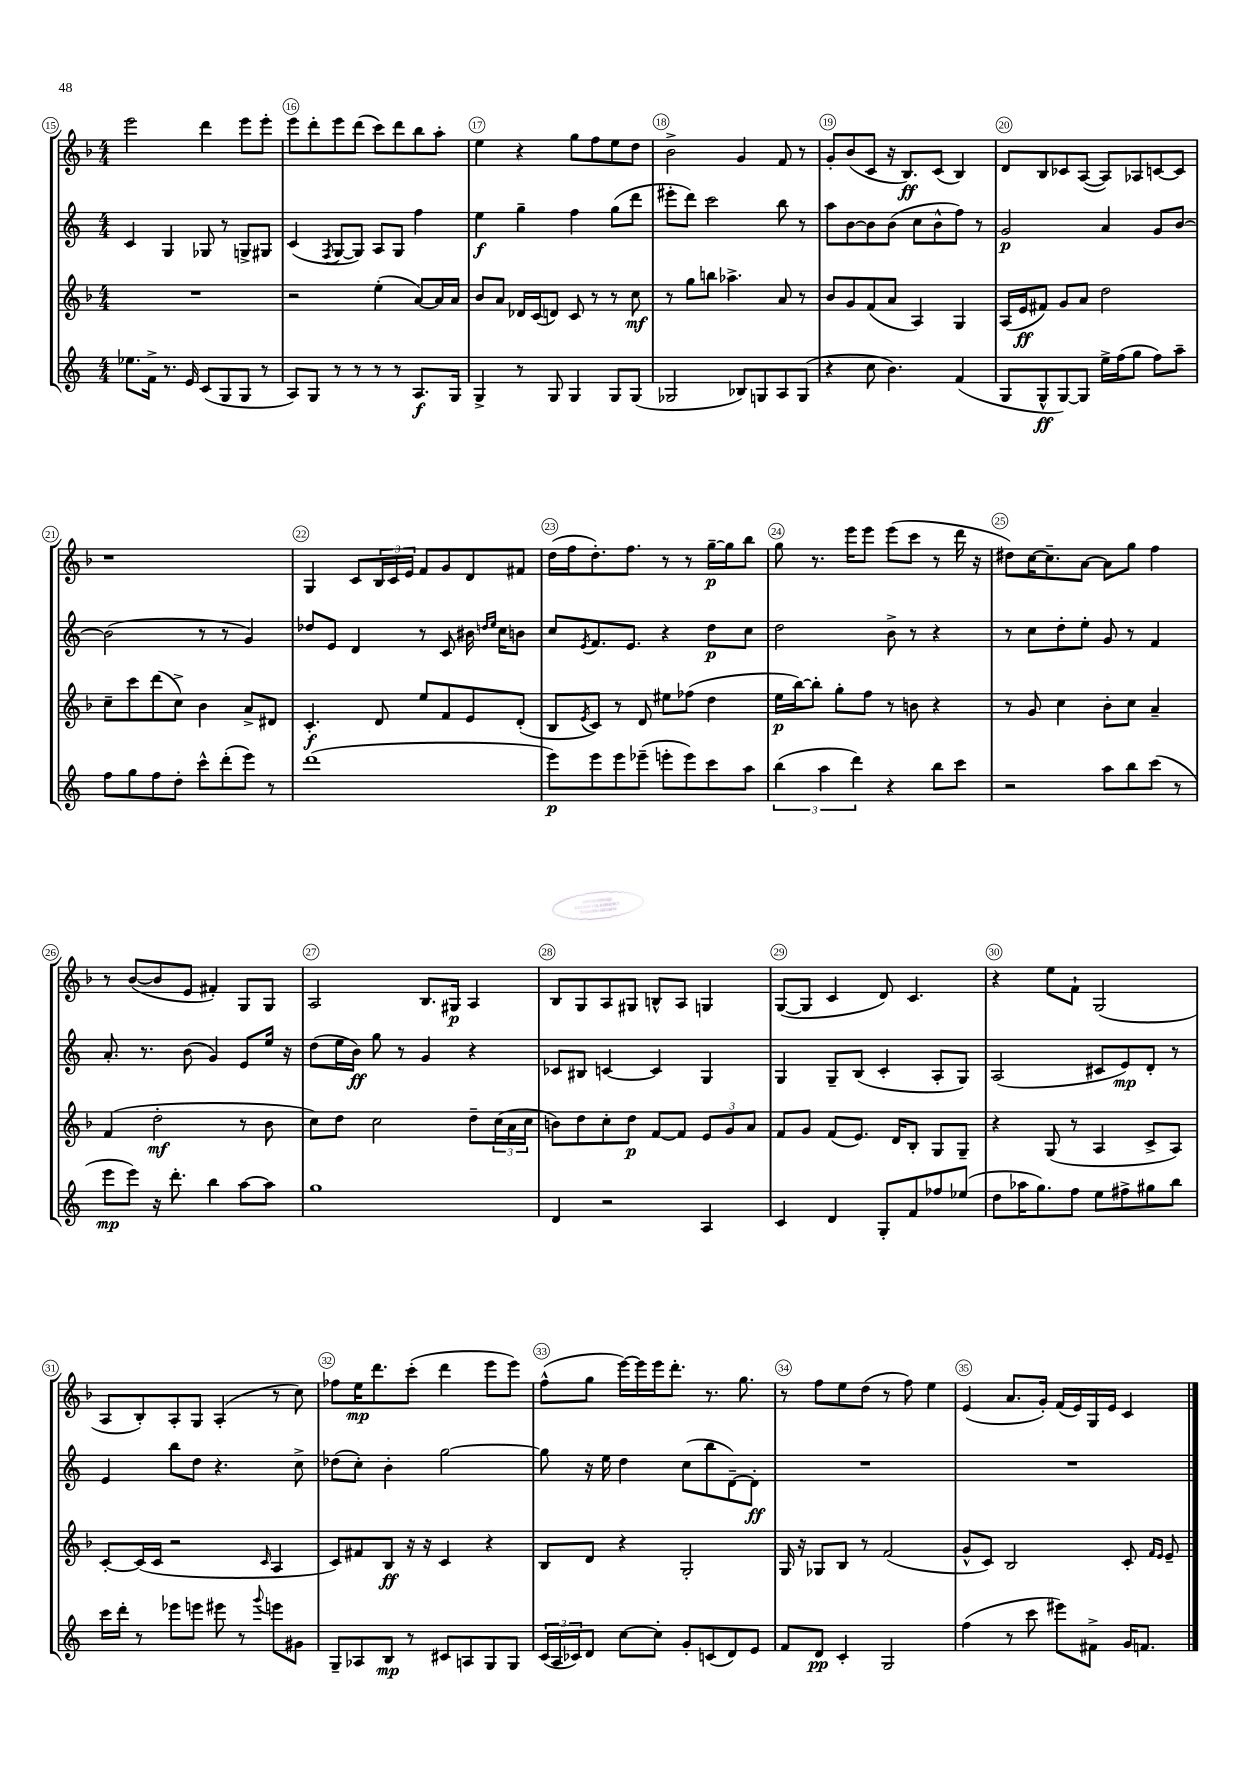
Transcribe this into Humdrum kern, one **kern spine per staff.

**kern	**kern	**kern	**kern
*staff4	*staff3	*staff2	*staff1
*clefG2	*clefG2	*clefG2	*clefG2
*k[]	*k[b-]	*k[]	*k[b-]
*M4/4	*M4/4	*M4/4	*M4/4
8.ee-	1r	4c	2eee
16f^	.	.	.
8.r	.	4G	.
16e	.	.	.
(8c	.	8G-	4ddd
8G	.	8r	.
8G	.	8G^	8eee
8r	.	8G#	8eee'
=	=	=	=
8A)	2r	(4c	8eee
8G	.	.	8ddd'
.	.	8qF	.
8r	.	[8G	8eee
8r	.	8G])	(8ddd
8r	(4ee'	8A	8ccc)
8r	.	8G	8ddd
8.A	[8a)	4ff	8bb-
.	16a]	.	8aa'
16G	16a	.	.
=	=	=	=
4G^	8b-	4ee	4ee
.	8a	.	.
8r	16d-	4gg~	4r
.	(16c	.	.
8G	8d)	.	.
4G	8c	4ff	8gg
.	8r	.	8ff
8G	8r	(8gg	8ee
(8G	8cc	8ddd	8dd
=	=	=	=
2G-	8r	8eee#'	2b-^
.	8gg	8ddd)	.
.	8bb	2ccc	.
.	4.aa-^	.	.
8B-)	.	.	4g
8G	.	.	.
8A	8a	8bb	8f
(8G	8r	8r	8r
=	=	=	=
4r	8b-	8aa	8g'
.	8g	[8b	(8b-
8cc	(8f	8b]	8c
4.b)	8a	(8b	16r
.	.	.	8.B-)
.	4A)	8cc	.
.	.	8b^^	(8c
(4f	4G	8ff)	4B-)
.	.	8r	.
=	=	=	=
8G	(16A	2g	8d
.	16e	.	.
8G^^	8f#)	.	8B-
[8G)	8g	.	8c-
8G]	8a	.	([8A
16ee^	2dd	4a	8A])
(16ff	.	.	.
8gg	.	.	8A-
8ff)	.	8g	[8c
8aa~	.	[8b	8c]
=	=	=	=
8ff	8cc~	(2b]	1r
8gg	8ccc	.	.
8ff	(8ddd	.	.
8dd'	8cc^)	.	.
8ccc^^	4b-	8r	.
(8ddd'	.	8r	.
8eee)	8a^	4g)	.
8r	8d#	.	.
=	=	=	=
(1ddd	4.c'	8dd-	4G
.	.	8e	.
.	.	4d	8c
.	8d	.	24B-
.	.	.	24c
.	.	.	24e
.	8ee	8r	8f
.	8f	8c	8g
.	8e	16b#	8d
.	.	16qqdd	.
.	.	16qqee	.
.	.	16cc	.
.	(8d'	8b	8f#
=	=	=	=
8eee)	8B-	8cc	(16dd
.	.	.	16ff
.	8qe	8qe	.
8eee	8c)	8.f	8.dd')
8eee	8r	.	.
.	.	8.e	8.ff
(8eee-~	8d	.	.
8eee'	8ee#	4r	8r
8eee)	(8ff-	.	8r
8ccc	4dd	8dd	[16gg~
.	.	.	16gg]
8aa	.	8cc	8bb-
=	=	=	=
(6bb	16ee	2dd	8gg
.	[16bb-)	.	.
.	8bb-']	.	8.r
6aa	.	.	.
.	8gg'	.	.
.	.	.	16eee
6ddd)	.	.	.
.	8ff	.	8eee
4r	8r	8b^	(8eee
.	8b	8r	8ccc
8bb	4r	4r	8r
8ccc	.	.	16ddd
.	.	.	16r
=	=	=	=
2r	8r	8r	8dd#)
.	8g	8cc	[16cc
.	.	.	8.cc~]
.	4cc	8dd'	.
.	.	8ee'	[8a
8aa	8b-'	8g	8a]
8bb	8cc	8r	8gg
(8ccc	4a~	4f	4ff
8r	.	.	.
=	=	=	=
8eee	(4f	8.a'	8r
8eee)	.	.	([8b-
.	.	8.r	.
16r	2dd'	.	8b-]
8.ddd'	.	.	.
.	.	(8b	8e
4bb	.	4g)	4f#')
[8aa	8r	8e	8G
8aa]	8b-	16ee	8G
.	.	16r	.
=	=	=	=
1gg	8cc)	(8dd	2A
.	8dd	16ee	.
.	.	16b)	.
.	2cc	8gg	.
.	.	8r	.
.	.	4g	8.B-
.	.	.	16G#
.	8dd~	4r	4A
.	(24cc	.	.
.	24a	.	.
.	24cc	.	.
=	=	=	=
4d	8b)	8c-	8B-
.	8dd	8B#	8G
2r	8cc'	[4c	8A
.	8dd	.	8G#
.	[8f	4c]	8B^^
.	8f]	.	8A
4A	12e	4G	4G
.	12g	.	.
.	12a	.	.
=	=	=	=
4c	8f	4G	([8G
.	8g	.	8G]
4d	(8f	8G~	4c
.	8.e)	(8B	.
8G'	.	4c'	8d)
.	16d	.	.
8f	8B-'	.	4.c
8ff-	8G	8A'	.
(8ee-	8G~	8G)	.
=	=	=	=
8dd	4r	(2A	4r
16aa-	.	.	.
8.gg)	.	.	.
.	(8G	.	8ee
8ff	8r	.	8f`
8ee	4A	8c#	(2G
8ff#^	.	8e)	.
8gg#	8c^	8d'	.
8bb	8A)	8r	.
=	=	=	=
16ccc	[8c'	4e	8A
16ddd'	.	.	.
8r	(16c]	.	8B-')
.	16c	.	.
8eee-	2r	8bb	8A'
8eee	.	8dd	8G
8eee#	.	4.r	(4A'
8r	.	.	.
8qqggg	16qqc	.	.
8eee	4A	.	8r
8g#	.	8cc^	8cc)
=	=	=	=
8G~	8c)	(8dd-	8ff-
8A-	8f#	8cc')	16ee
.	.	.	8.ddd
8B	8B-	4b'	.
8r	16r	.	(8ccc'
.	16r	.	.
8c#	4c	[2gg	4ddd
8A	.	.	.
8G	4r	.	8eee
8G	.	.	8eee)
=	=	=	=
(24c	8B-	8gg]	(8ff^^
24A	.	.	.
24c-)	.	.	.
8d	8d	16r	8gg
.	.	16ee	.
[8cc	4r	4dd	[16eee)
.	.	.	16eee]
8cc']	.	.	16eee
.	.	.	8.ddd'
8g'	2G'	(8cc	.
(8c	.	8bb	8.r
8d)	.	[8d~)	.
.	.	.	8.gg
8e	.	8d']	.
=	=	=	=
8f	16G	1r	8r
.	16r	.	.
8d	8G-	.	8ff
4c'	8B-	.	8ee
.	8r	.	(8dd
2G	(2f	.	8r
.	.	.	8ff)
.	.	.	4ee
=	=	=	=
(4ff	8g^^	1r	(4e
.	8c)	.	.
8r	2B-	.	8.a
8ccc	.	.	.
.	.	.	16g')
8eee#)	.	.	(16f
.	.	.	16e)
8f#^	.	.	16G
.	.	.	16e
16g	8c'	.	4c
8.f	.	.	.
.	16qqf	.	.
.	16qqe	.	.
.	8e~	.	.
==	==	==	==
*-	*-	*-	*-
